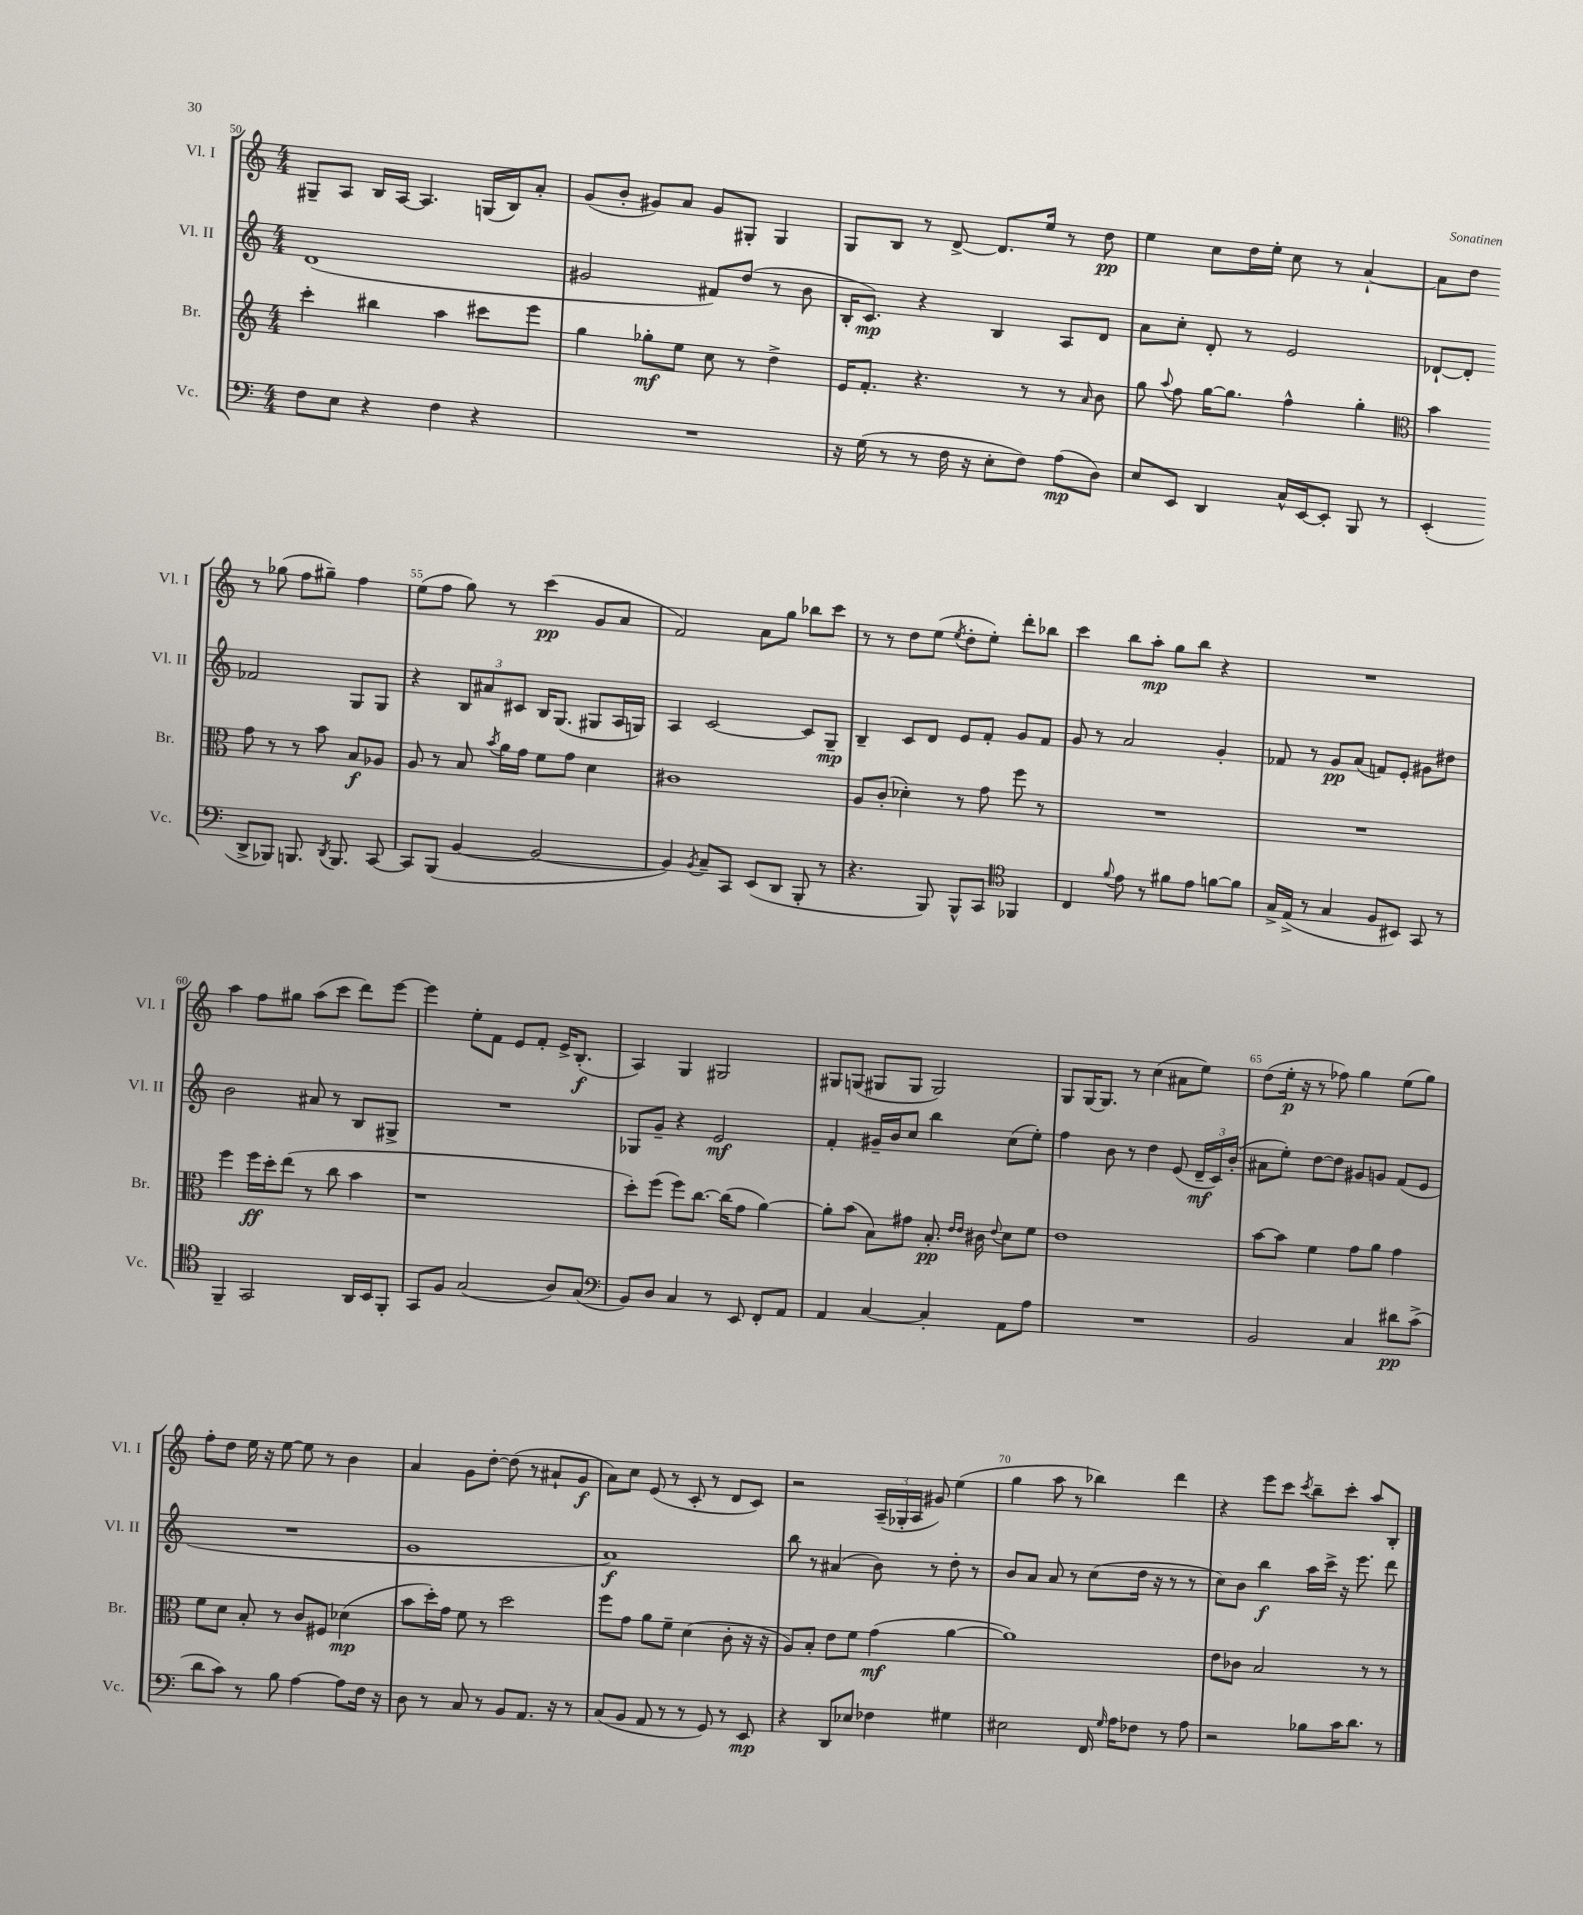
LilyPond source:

<<
\new StaffGroup <<
\new Staff = "s0" \with { instrumentName = "Vl. I" shortInstrumentName = "Vl. I" } {
    \clef treble \key c \major \numericTimeSignature \time 4/4
    \autoBeamOff gis8[-- a8] b16[ a16]~ a4. g16[( b16) a'8]-. |
    g'8[( b'8]-. gis'8[) a'8] gis'8[ gis8]-. gis4 |
    g8[ b8] r8 d'8~-> d'8.[ e''16] r8 d''8\pp |
    e''4 c''8[ d''16 e''16]-. c''8 r8 a'4~-! |
    a'8[ d''8] r8 ges''8( f''8[ gis''8]--) f''4 |
    e''8[( f''8] g''8) r8 c'''4\pp( g'8[ a'8] |
    f'2) a'8[ g''8] bes''8[ c'''8] |
    r8 r8 d''8[ e''8]( \acciaccatura { e''8 } d''8[-. e''8]-.) d'''8[-. bes''8] |
    c'''4 b''8[ a''8]-.\mp g''8[ b''8] r4 |
    R1 |
    a''4 f''8[ gis''8] a''8[( c'''8] d'''8[) e'''8]~ |
    e'''4 e''8[-. f'8] e'8[ f'8]-. e'16[-> b8.]-.\f( |
    a4) g4 gis2 |
    gis8[ g8]( gis8[ gis8] gis2) |
    g8[ g16~ g8.] r8 c''4( ais'8[ e''8]) |
    d''8[( e''16]-.\p r16 r8 fes''8) g''4 e''8[( g''8]) |
    f''8[-. d''8] e''16 r16 e''8~ e''8 r8 b'4 |
    a'4 g'8[ d''8]~-. d''8( r8 ais'8[-! g'8]\f |
    a'8[) c''8] e'8( r8 c'8-. r8 d'8[ c'8]) |
    r2 \tuplet 3/2 { a16[--( ges16-. a16] } gis'8) e''4( |
    g''4 a''8 r8 bes''4) d'''4 |
    r4 e'''8[ c'''8] \acciaccatura { c'''8 } b''8[-- c'''8]-. a''8[ b8]-. \bar "|." |
}
\new Staff = "s1" \with { instrumentName = "Vl. II" shortInstrumentName = "Vl. II" } {
    \clef treble \key c \major \numericTimeSignature \time 4/4
    \autoBeamOff d'1( |
    gis'2 fis'8[) d''8]( r8 b'8 |
    b16[-. c'8.]\mp) r4 b4 a8[ d'8] |
    a'8[ c''8]-. d'8-. r8 e'2 |
    des'8[~-! des'8]-. fes'2 g8[ g8] |
    r4 \tuplet 3/2 { b8[ ais'8 cis'8] } b16[ g8.]( gis8[ a16 g16]) |
    a4 c'2~ c'8[ g8]--\mp |
    b4-- c'8[ d'8] e'8[ f'8]-. g'8[ f'8] |
    g'8 r8 a'2 g'4-. |
    fes'8 r8 g'8[\pp a'8]( f'8[) e'8]-. gis'8[ dis''8] |
    b'2 ais'8 r8 b8[ gis8]-> |
    R1 |
    ges8[ g'8]-- r4 e'2\mf |
    f'4-. gis'16[-- b'16 c''8] b''4 c''8[( e''8]-.) |
    f''4 b'8 r8 d''4 e'8( \tuplet 3/2 { d'16[--\mf c'16) b'16]-.( } |
    ais'8[ e''8]-.) d''8[~ d''8] gis'8[ g'8] f'8[( e'8] |
    R1 |
    g'1 |
    a'1\f) |
    b''8 r8 ais'4( b'8) r8 d''8-. r8 |
    b'8[ a'8] a'8 r8 c''8[( d''16] r16 r8 r8 |
    c''8[) b'8] b''4\f a''16[ c'''16]-> r16 e'''8. d'''8 \bar "|." |
}
\new Staff = "s2" \with { instrumentName = "Br." shortInstrumentName = "Br." } {
    \clef treble \key c \major \numericTimeSignature \time 4/4
    \autoBeamOff c'''4-. bis''4 a''4 cis'''8[ e'''8] |
    g''4 ges''8[-.\mf e''8] c''8 r8 d''4-> |
    e'16[ f'8.]-. r4. r8 r8 \grace { a'16 } b'8 |
    g''8 \appoggiatura { a''8 } f''8 g''16[~ g''8.] f''4-^ g''4-. |
    \clef alto b'4 g'8 r8 r8 b'8 b8[\f aes8] |
    a8 r8 b8 \acciaccatura { b'8 } a'16[ g'16] f'8[ g'8] d'4 |
    cis'1 |
    a8[ c'8]-.( des'4-.) r8 g'8 f''8 r8 |
    R1 |
    R1 |
    f''4 f''16[\ff d''16-. e''8]( r8 c''8 b'4 |
    r1 |
    d''8[-.) f''8]( f''8[) c''8.]~ c''16[( g'8] a'4~) |
    a'8[-. b'8]( b8[) gis'8] b8.-.\pp \grace { e'16[ e'16] } cis'16 \appoggiatura { e'8 } d'8[ f'8] |
    e'1 |
    b'8[~ b'8] f'4 g'8[ a'8] g'4 |
    f'8[ d'8] b8-. r8 c'8[ fis8] des'4\mp( |
    b'8[ d''16-.) g'16] f'8 r8 d''2 |
    f''8[ g'8] a'8[ f'8]-- d'4( c'8-. r16 r16 |
    a8[) b8]-. e'8[ f'8] g'4\mf( a'4~ |
    a'1) |
    e'8[ ces'8] b2 r8 r8 \bar "|." |
}
\new Staff = "s3" \with { instrumentName = "Vc." shortInstrumentName = "Vc." } {
    \clef bass \key c \major \numericTimeSignature \time 4/4
    \autoBeamOff f8[ e8] r4 f4 r4 |
    R1 |
    r16 g16( r8 r8 f16 r16 e8[-. f8]) a8[\mp( d8]) |
    e8[ e,8] d,4 c16[-^ e,16~ e,8]-. b,,8 r8 |
    e,4-.( d,8[-> bes,,8]) b,,8. \acciaccatura { d,8 } b,,8. c,8~ |
    c,8[ b,,8]( b,4~ b,2~ |
    b,4) \acciaccatura { b,8 } c8[-- c,8] e,8[( d,8] b,,8-. r8 |
    r4. b,,8) b,,8[-^ c,8] \clef tenor fes,4 |
    c4 \appoggiatura { f'8 } e'8 r8 fis'8[ e'8] f'8[~ f'8] |
    g16[-> e16]->( r8 g4 f8[ bis,8]) g,8 r8 |
    f,4-- g,2 a,16[ b,16 f,8]-. |
    g,8[ f8] g2( a8[) g8]( |
    \clef bass b,8[) d8] c4 r8 e,8 f,8[-. a,8] |
    a,4 c4~ c4-. a,8[ a8] |
    R1 |
    b,2 c4 dis'8[\pp c'8]->( |
    d'8[ c'8]) r8 b8 a4~ a8[ f16] r16 |
    d8 r8 c8 r8 b,8[ a,8.] r16 r8 |
    c8[( b,8] a,8 r8 r8 g,8) r8 e,8\mp |
    r4 d,8[ ees8] fes4 gis4 |
    eis2 f,16 \grace { g16 } a16[ fes8] r8 a8 |
    r2 bes8[ c'16 d'8.] r8 \bar "|." |
}
>>
>>
\layout { \context { \Score currentBarNumber = #50 \override BarNumber.break-visibility = ##(#f #t #t) barNumberVisibility = #(every-nth-bar-number-visible 5) } }
